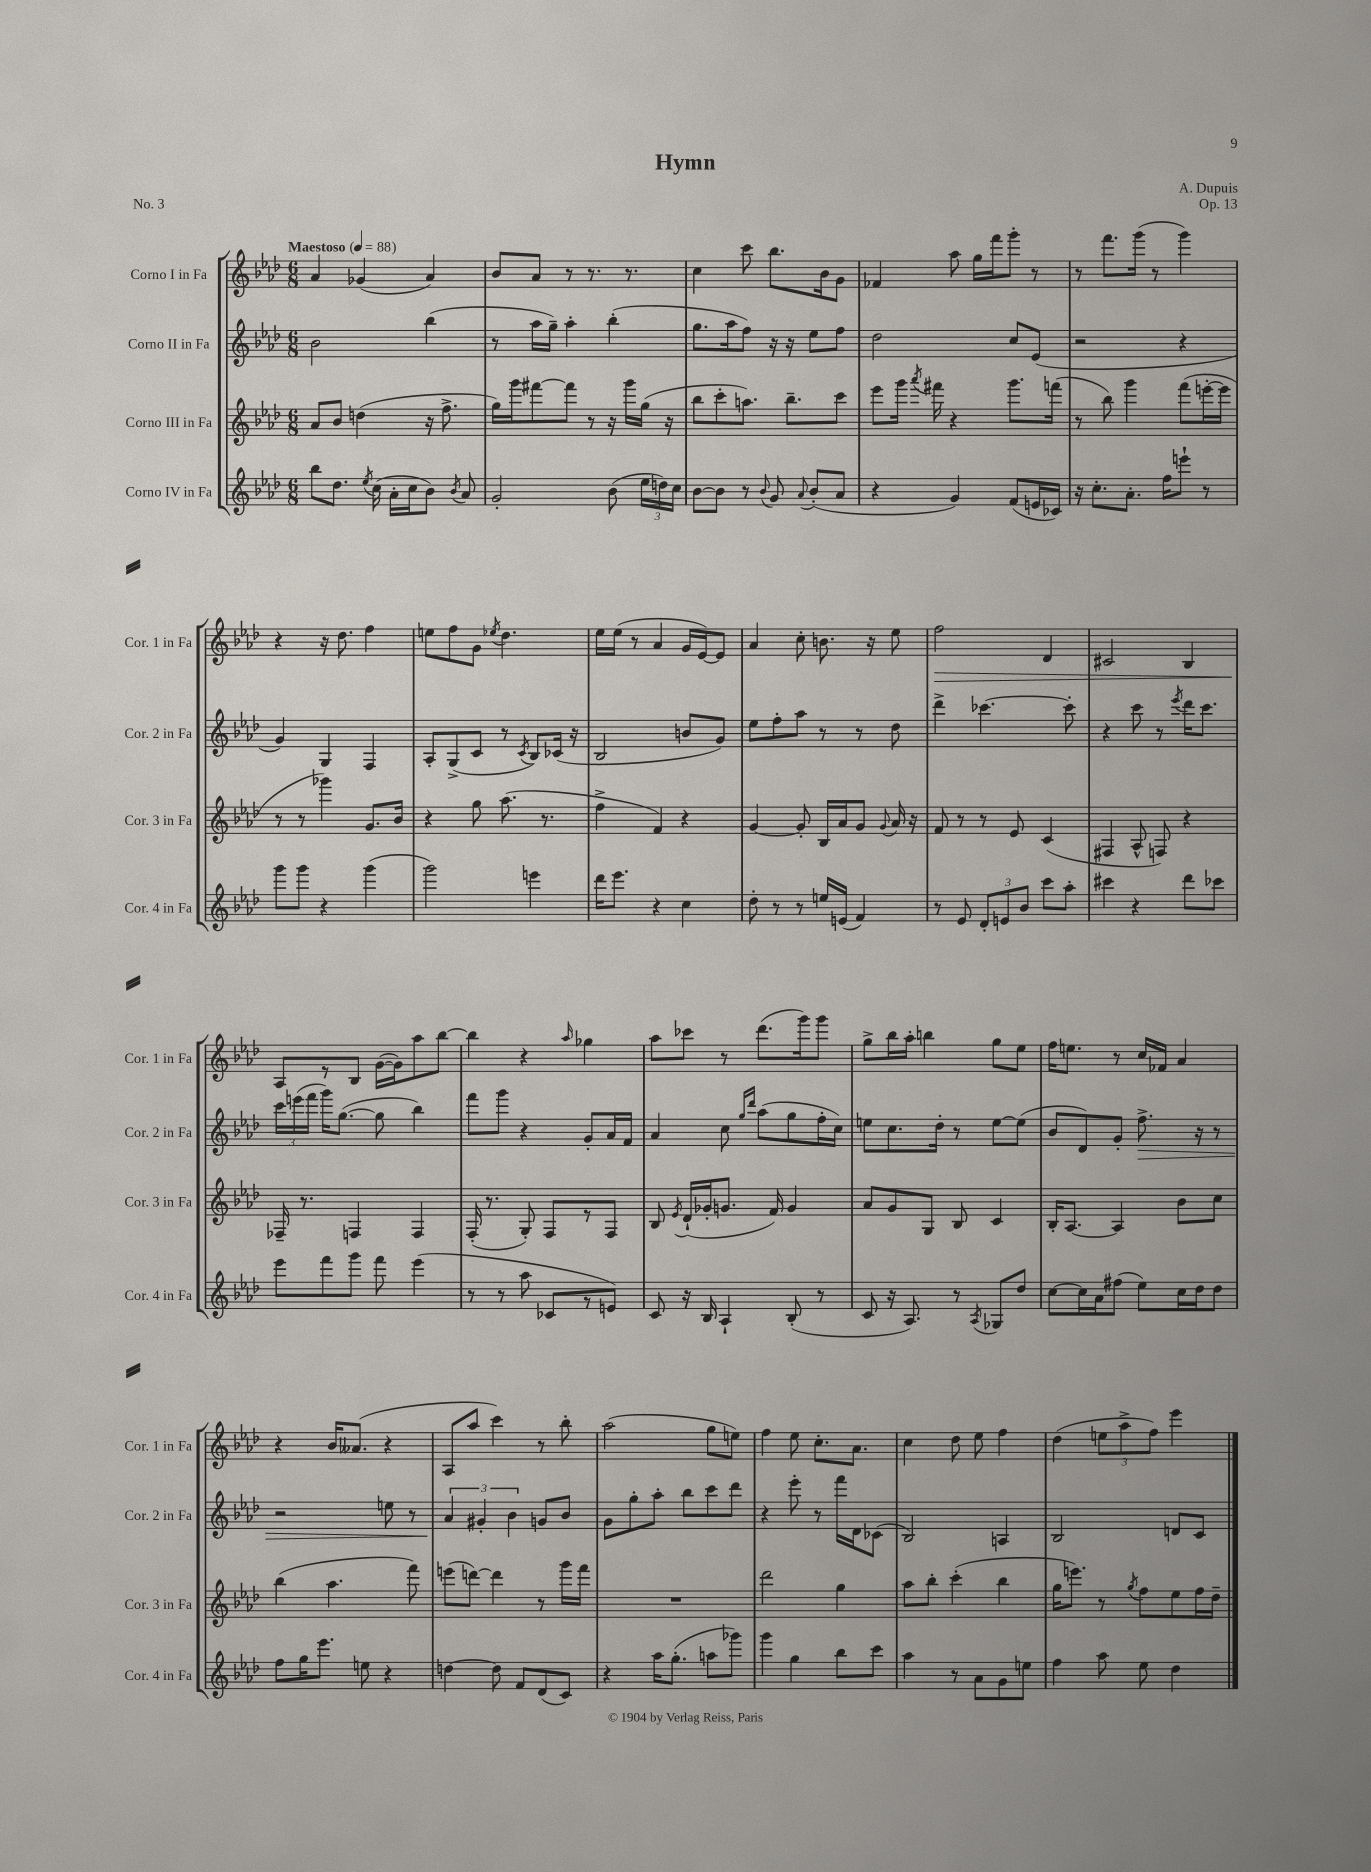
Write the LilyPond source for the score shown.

\header { title = "Hymn" composer = "A. Dupuis" opus = "Op. 13" piece = "No. 3" }
<<
\new StaffGroup <<
\new Staff = "s0" \with { instrumentName = "Corno I in Fa" shortInstrumentName = "Cor. 1 in Fa" } {
    \clef treble \key aes \major \numericTimeSignature \time 6/8 \tempo "Maestoso" 4 = 88
    \autoBeamOff aes'4 ges'4( aes'4) |
    bes'8[ aes'8] r8 r8. r8. |
    c''4 c'''8 bes''8.[ bes'16 g'8] |
    fes'4 aes''8 g''16[ f'''16 g'''8]-. r8 |
    r8 f'''8.[ g'''16]( r8 g'''4) |
    r4 r16 des''8. f''4 |
    e''8[ f''8 g'8] \acciaccatura { ees''8 } des''4. |
    ees''16[ ees''16]( r8 aes'4 g'16[ ees'16~) ees'8] |
    aes'4 c''8-. b'8. r16 ees''8 |
    f''2\> des'4 |
    cis'2 bes4 |
    aes8[\! r8 bes8] g'16[~( g'16) aes''8 bes''8]~ |
    bes''4 r4 \grace { aes''16 } ges''4 |
    aes''8[ ces'''8] r8 des'''8.[( g'''16) g'''8] |
    g''8[-> bes''16 aes''16]-. b''4 g''8[ ees''8] |
    f''16[ e''8.] r8 c''16[ fes'16] aes'4 |
    r4 bes'16[ aeses'8.]( r4 |
    aes8[ aes''8] c'''4) r8 bes''8-. |
    aes''2( g''8[ e''8]) |
    f''4 ees''8 c''8.[-. aes'8.] |
    c''4 des''8 ees''8 f''4 |
    des''4( \tuplet 3/2 { e''8[ aes''8-> f''8]) } ees'''4 \bar "|." |
}
\new Staff = "s1" \with { instrumentName = "Corno II in Fa" shortInstrumentName = "Cor. 2 in Fa" } {
    \clef treble \key aes \major \numericTimeSignature \time 6/8
    \autoBeamOff bes'2 bes''4( |
    r8 aes''16[ g''16]--) aes''4-. bes''4-.( |
    g''8.[ aes''16 f''8]) r16 r16 ees''8[ f''8] |
    des''2 c''8[ ees'8]( |
    r2 r4 |
    g'4) g4 f4 |
    aes8[-. g8->( c'8] r8 \acciaccatura { c'8 } bes8[) ces'16]( r16 |
    bes2 b'8[ g'8]) |
    ees''8[ f''8-. aes''8] r8 r8 des''8 |
    des'''4-> ces'''4.~ ces'''8-. |
    r4 c'''8 r8 \acciaccatura { ees'''8 } des'''16[ c'''8.] |
    \tuplet 3/2 { c'''16[ e'''16( f'''16] } g'''16[) g''8.]~( g''8 bes''4) |
    f'''8[ g'''8] r4 g'8[-. aes'16 f'16] |
    aes'4 c''8 \grace { g''16[ des'''16] } aes''8[( g''8 f''16-. c''16]) |
    e''8[ c''8. des''16]-. r8 e''8[~ e''8]( |
    bes'8[ des'8) g'8]-. f''8.->\> r16 r8 |
    r2 e''8 r8 |
    \tuplet 3/2 { aes'4\! gis'4-. bes'4 } g'8[ bes'8] |
    g'8[ g''8-. aes''8]-. bes''8[ c'''8 des'''8] |
    r4 ees'''8-. r8 f'''16[ des'16 ces'8]( |
    bes2) a4 |
    bes2 d'8[ c'8] \bar "|." |
}
\new Staff = "s2" \with { instrumentName = "Corno III in Fa" shortInstrumentName = "Cor. 3 in Fa" } {
    \clef treble \key aes \major \numericTimeSignature \time 6/8
    \autoBeamOff aes'8[ bes'8] d''4( r16 f''8.-> |
    g''16[) g'''16 fis'''8~ fis'''8] r8 r16 g'''16[ g''16]( r16 |
    bes''8[ c'''8-. a''8.]) bes''8.[-- c'''8] |
    ees'''8[ g'''16] \acciaccatura { aes'''8 } fis'''16 r4 g'''8.[ f'''16]( |
    r8 bes''8) g'''4 f'''8[( e'''16~-. e'''16] |
    r8 r8 ges'''4) g'8.[ bes'16] |
    r4 g''8 aes''8.( r8. |
    f''4-> f'4) r4 |
    g'4~ g'8-. bes16[ aes'16 g'8] \appoggiatura { g'8 } aes'16 r16 |
    f'8 r8 r8 ees'8 c'4( |
    fis4 aes8-^ f8) r4 |
    fes16-- r8. f4 f4 |
    f16-.( r8. g8-.) f8[ r8 f8] |
    bes8 \acciaccatura { ees'8 } des'16[-!( ges'16-. g'8.] f'16) g'4 |
    aes'8[ g'8 g8] bes8 c'4 |
    bes16[-. aes8.]~ aes4 bes'8[ c''8] |
    bes''4( aes''4. f'''8) |
    e'''8[( d'''8]~) d'''4 r8 g'''16[ f'''16] |
    R2. |
    des'''2 g''4 |
    aes''8[ bes''8]-. c'''4-.( bes''4 |
    g''16[ e'''8.]) r8 \acciaccatura { g''8 } f''8[ ees''8 f''16 des''16]-- \bar "|." |
}
\new Staff = "s3" \with { instrumentName = "Corno IV in Fa" shortInstrumentName = "Cor. 4 in Fa" } {
    \clef treble \key aes \major \numericTimeSignature \time 6/8
    \autoBeamOff bes''8[ des''8.] \acciaccatura { ees''8 } c''16( aes'16[-. c''16 bes'8]) \acciaccatura { bes'8 } aes'8 |
    g'2-. bes'8( \tuplet 3/2 { ees''16[ d''16) c''16] } |
    bes'8[~ bes'8] r8 \appoggiatura { bes'8 } g'8 \appoggiatura { aes'8 } bes'8[-.( aes'8] |
    r4 g'4) f'8[( e'16 ces'16]) |
    r16 c''8.[-. aes'8.]-. f''16[ e'''8]-! r8 |
    g'''8[ g'''8] r4 g'''4( |
    g'''2) e'''4 |
    des'''16[ ees'''8.] r4 c''4 |
    des''8-. r8 r8 e''16[ e'16]( f'4) |
    r8 ees'8 \tuplet 3/2 { des'8[-. e'8 bes'8] } c'''8[ aes''8]-. |
    cis'''4 r4 des'''8[ ces'''8] |
    ees'''8[ f'''8 g'''8] f'''8 ees'''4( |
    r8 r8 aes''8 ces'8[ r8 e'8]) |
    c'8 r16 bes16 aes4-! bes8-.( r8 |
    c'8 r16 aes8.) r8 \acciaccatura { aes8 } ges8[ des''8] |
    c''8[~ c''16 aes'16 fis''8]( ees''8[) c''16 des''16 des''8] |
    f''8[ g''16 ees'''8.] e''8 r4 |
    d''4~ d''8 f'8[ des'8( c'8]) |
    r4 aes''16[ g''8.]-.( a''8[ ges'''8]) |
    g'''4 g''4 bes''8[ c'''8] |
    aes''4 r8 aes'8[ g'8 e''8] |
    f''4 aes''8 ees''8 des''4 \bar "|." |
}
>>
>>
\layout { \context { \Score \remove "Bar_number_engraver" } }
